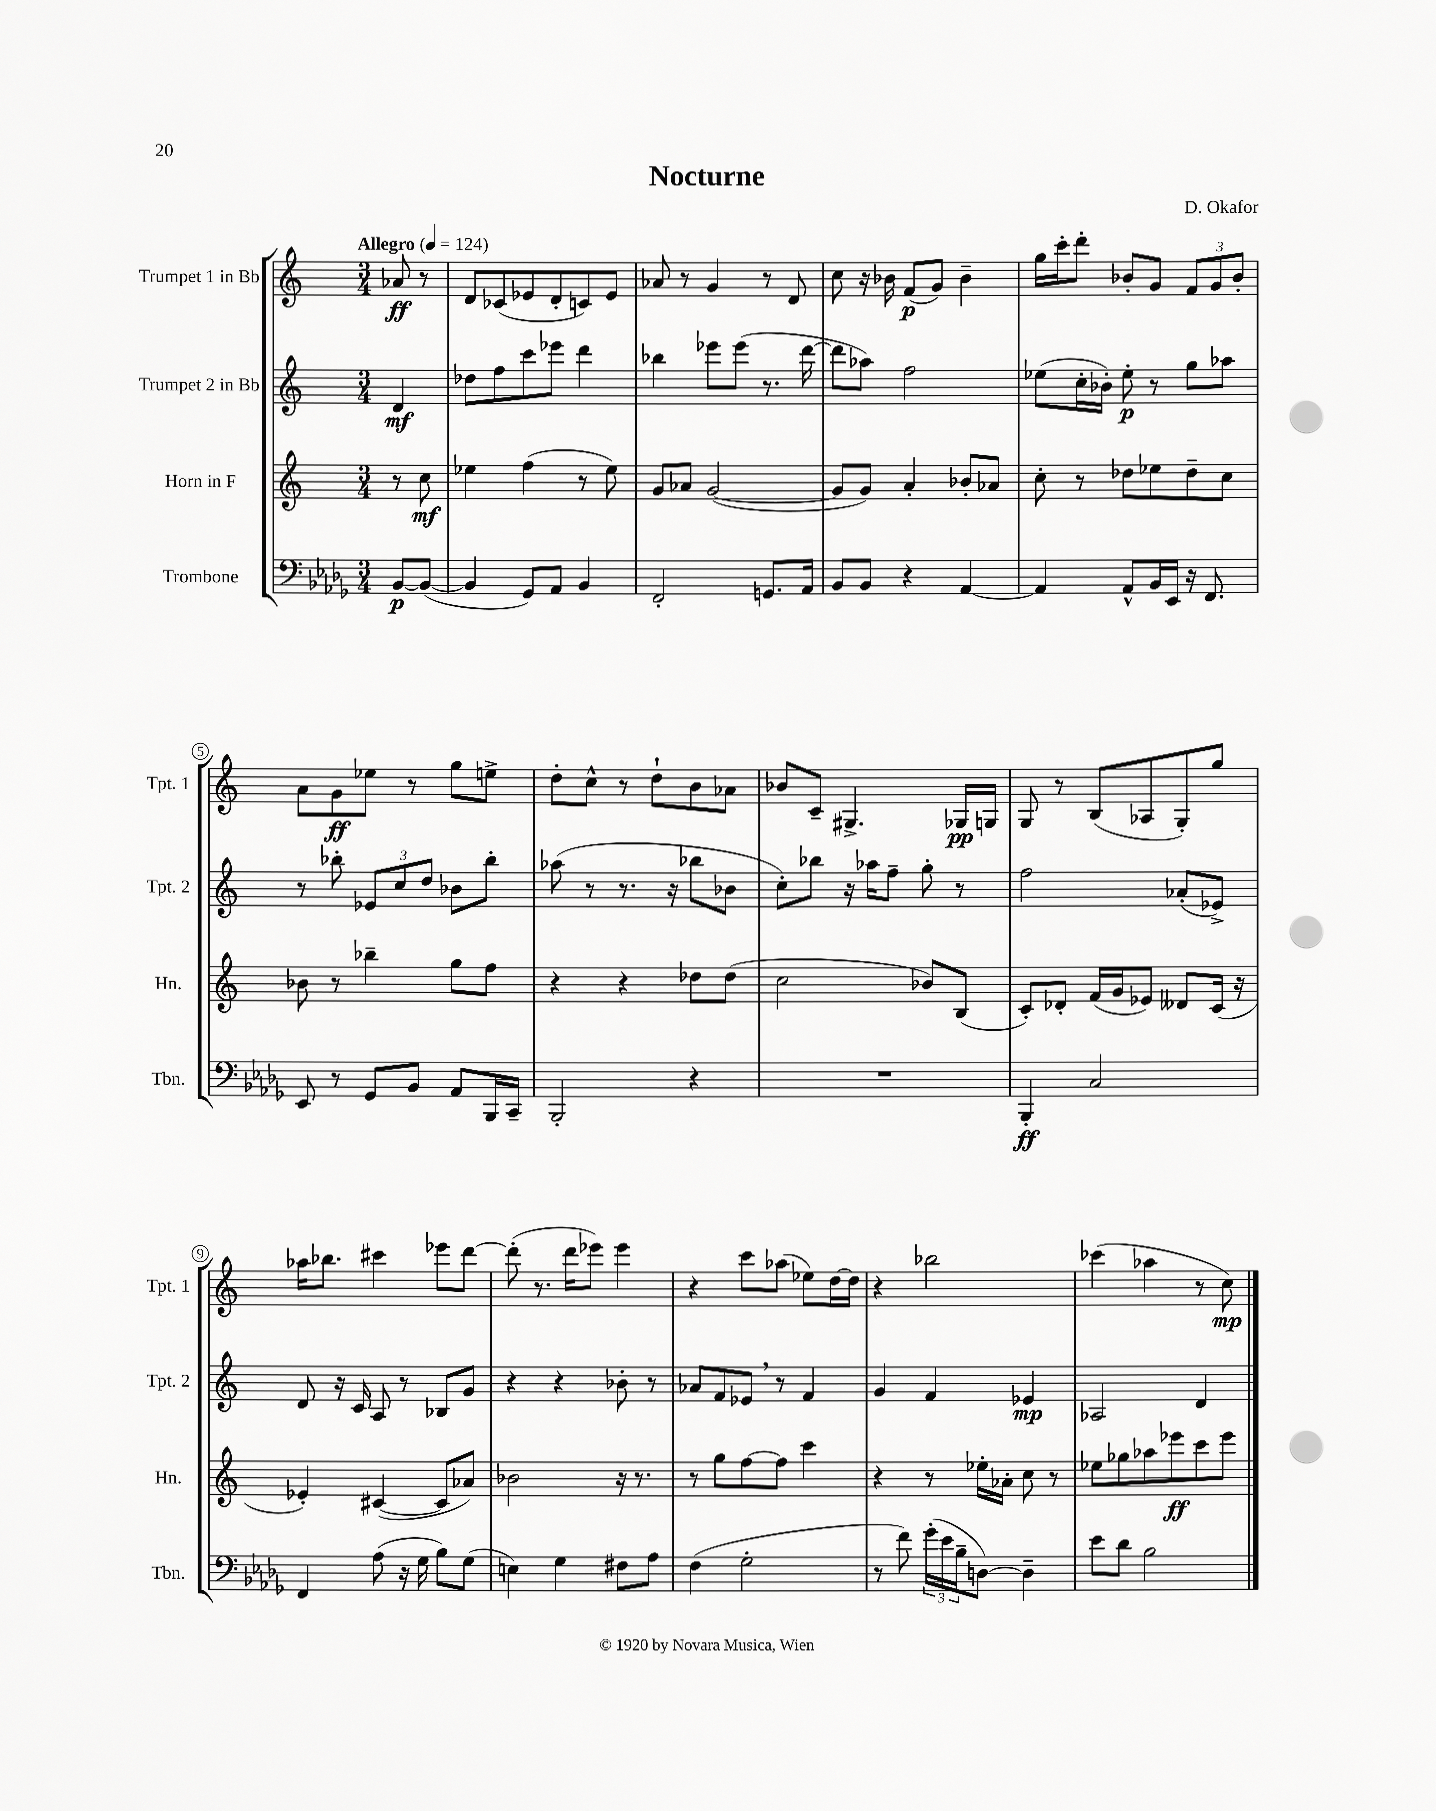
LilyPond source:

\header { title = "Nocturne" composer = "D. Okafor" }
<<
\new StaffGroup <<
\new Staff = "s0" \with { instrumentName = "Trumpet 1 in Bb" shortInstrumentName = "Tpt. 1" } {
    \clef treble \key c \major \numericTimeSignature \time 3/4 \partial 4 \tempo "Allegro" 4 = 124
    aes'8\ff r8 |
    d'8 ces'8( ees'8 d'8-. c'8) ees'8 |
    aes'8 r8 g'4 r8 d'8 |
    c''8 r16 bes'16 f'8\p( g'8) bes'4-- |
    g''16 c'''16-. d'''8-. bes'8-. g'8 \tuplet 3/2 { f'8 g'8 bes'8-. } |
    a'8 g'8\ff ees''8 r8 g''8 e''8-> |
    d''8-. c''8-^ r8 d''8-! b'8 aes'8 |
    bes'8 c'8-- gis4.-> ges16\pp g16 |
    g8 r8 b8( aes8 g8-.) g''8 |
    aes''16 bes''8. cis'''4 ees'''8 d'''8~ |
    d'''8-.( r8. d'''16 ees'''8) ees'''4 |
    r4 c'''8 aes''8( ees''8) d''16~ d''16 |
    r4 bes''2 |
    ces'''4( aes''4 r8 c''8\mp) \bar "|." |
}
\new Staff = "s1" \with { instrumentName = "Trumpet 2 in Bb" shortInstrumentName = "Tpt. 2" } {
    \clef treble \key c \major \numericTimeSignature \time 3/4 \partial 4
    d'4\mf |
    des''8 f''8 c'''8 ees'''8 d'''4 |
    bes''4 ees'''8 ees'''8( r8. d'''16~ |
    d'''8 aes''8) f''2 |
    ees''8( c''16-. bes'16-.) ees''8-.\p r8 g''8 aes''8 |
    r8 bes''8-. \tuplet 3/2 { ees'8 c''8 d''8 } bes'8 bes''8-. |
    aes''8( r8 r8. r16 bes''8 bes'8 |
    c''8-.) bes''8 r16 aes''16 f''8-- g''8-. r8 |
    f''2 aes'8-.( ees'8->) |
    d'8 r16 c'16 a8 r8 bes8 g'8 |
    r4 r4 bes'8-. r8 |
    aes'8 f'8 ees'8 \breathe r8 f'4 |
    g'4 f'4 ees'4\mp |
    aes2 d'4 \bar "|." |
}
\new Staff = "s2" \with { instrumentName = "Horn in F" shortInstrumentName = "Hn." } {
    \clef treble \key c \major \numericTimeSignature \time 3/4 \partial 4
    r8 c''8\mf |
    ees''4 f''4( r8 ees''8) |
    g'8 aes'8 g'2~( |
    g'8 g'8) a'4-. bes'8-. aes'8 |
    c''8-. r8 des''8 ees''8 des''8-- c''8 |
    bes'8 r8 bes''4-- g''8 f''8 |
    r4 r4 des''8 des''8( |
    c''2 bes'8) b8( |
    c'8-.) des'8-. f'16( g'16 ees'8) deses'8 c'16( r16 |
    ees'4-.) cis'4~( cis'8 aes'8) |
    bes'2 r16 r8. |
    r8 g''8 f''8~ f''8 c'''4 |
    r4 r8 ees''16-. aes'16-. c''8 r8 |
    ees''8 ges''8 aes''8 ees'''8\ff c'''8 ees'''8 \bar "|." |
}
\new Staff = "s3" \with { instrumentName = "Trombone" shortInstrumentName = "Tbn." } {
    \clef bass \key des \major \numericTimeSignature \time 3/4 \partial 4
    bes,8~\p bes,8~( |
    bes,4 ges,8) aes,8 bes,4 |
    f,2-. g,8. aes,16 |
    bes,8 bes,8 r4 aes,4~ |
    aes,4 aes,8-^ bes,16 ees,16 r16 f,8. |
    ees,8 r8 ges,8 bes,8 aes,8 bes,,16 c,16-- |
    bes,,2-. r4 |
    R2. |
    bes,,4-.\ff c2 |
    f,4 aes8( r16 ges16 bes8) ges8( |
    e4) ges4 fis8 aes8 |
    f4( ges2-. |
    r8 f'8) \tuplet 3/2 { ges'16-.( ees'16 bes16-- } d8~) d4-- |
    ees'8 des'8 bes2 \bar "|." |
}
>>
>>
\layout { \context { \Score \override BarNumber.stencil = #(make-stencil-circler 0.1 0.3 ly:text-interface::print) } }
